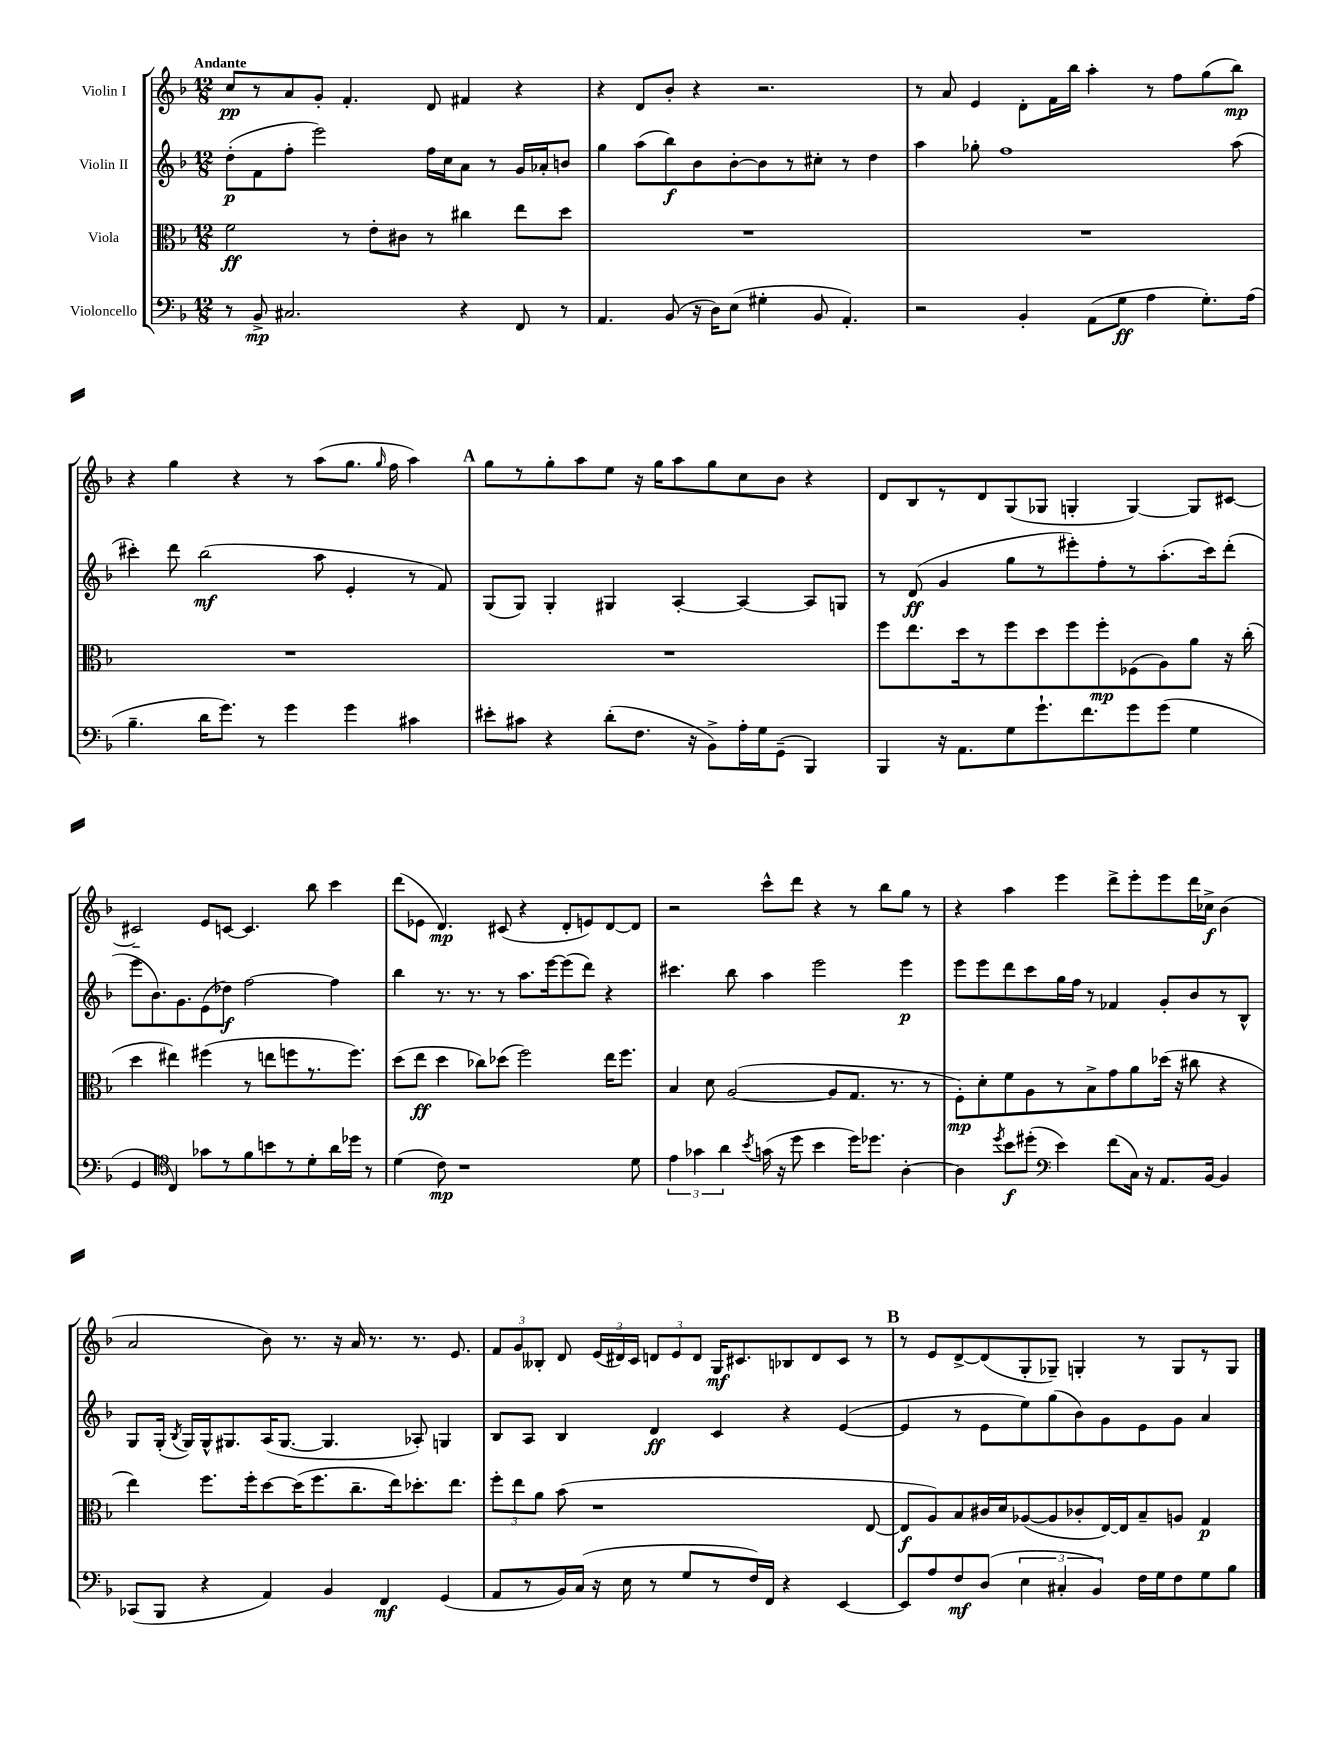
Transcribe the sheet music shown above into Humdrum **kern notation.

**kern	**kern	**kern	**kern
*staff4	*staff3	*staff2	*staff1
*clefF4	*clefC3	*clefG2	*clefG2
*k[b-]	*k[b-]	*k[b-]	*k[b-]
*M12/8	*M12/8	*M12/8	*M12/8
8r	2f	(8dd'	8cc
8BB-^	.	8f	8r
2.C#	.	8ff'	8a
.	.	2eee)	8g'
.	8r	.	4.f'
.	8e'	.	.
.	8c#	.	.
.	8r	16ff	8d
.	.	16cc	.
4r	4cc#	8a	4f#
.	.	8r	.
8FF	8ee	16g	4r
.	.	16a-'	.
8r	8dd	8b	.
=	=	=	=
4.AA	1.r	4gg	4r
.	.	(8aa	8d
(8BB-	.	8bb-)	8b-'
16r	.	8b-	4r
16D)	.	.	.
(8E	.	[8b-'	.
4G#'	.	8b-]	2.r
.	.	8r	.
8BB-	.	8cc#'	.
4.AA')	.	8r	.
.	.	4dd	.
=	=	=	=
2r	1.r	4aa	8r
.	.	.	8a
.	.	8gg-'	4e
.	.	1ff	.
4BB-'	.	.	8d'
.	.	.	16f
.	.	.	16bb-
(8AA	.	.	4aa'
8G	.	.	.
4A	.	.	8r
.	.	.	8ff
8.G')	.	.	(8gg
.	.	(8aa	8bb-)
(16A	.	.	.
=	=	=	=
4.B-~	1.r	4ccc#')	4r
.	.	8ddd	4gg
16d	.	(2bb-	.
8.g)	.	.	.
.	.	.	4r
8r	.	.	.
4g	.	.	8r
.	.	8aa	(8aa
4g	.	4e'	8.gg
.	.	.	16qqgg
.	.	.	16ff
4c#	.	8r	4aa)
.	.	8f)	.
=	=	=	=
8e#'	1.r	(8G	8gg
8c#	.	8G)	8r
4r	.	4G'	8gg'
.	.	.	8aa
(8d'	.	4G#	8ee
8.F	.	.	16r
.	.	.	16gg
.	.	[4A'	8aa
16r	.	.	.
8BB-^)	.	.	8gg
16A'	.	4A_	8cc
16G	.	.	.
(8GG~	.	.	8b-
4BBB-)	.	8A]	4r
.	.	8G	.
=	=	=	=
4BBB-	8ff	8r	8d
.	8.ee	(8d	8B-
16r	.	4g	8r
8.AA	16dd	.	.
.	8r	.	8d
8G	8ff	8gg	(8G
8.g`	8dd	8r	8G-
.	8ff	8eee#')	4G'
8.f	.	.	.
.	8ff'	8ff'	.
8g	(8F-	8r	[4G)
(8g	8A)	(8.aa'	.
4G	8a	.	8G]
.	.	16ccc)	.
.	16r	(8ddd'	[8c#
.	(16cc'	.	.
=	=	=	=
4GG	4dd	8eee	2c#~]
.	.	8.b-)	.
*clefC4	*	*	*
4C)	4ee#)	.	.
.	.	8.g	.
8g-	(4ff#	(8e	8e
8r	.	8dd-)	[8c
8f	8r	[2ff	4.c]
8b	8ee	.	.
8r	8ff	.	.
8d'	8.r	.	8bb-
16a	.	4ff]	4ccc
16dd-	8.ff)	.	.
8r	.	.	.
=	=	=	=
(4d	(8dd	4bb-	(8ddd
.	8ee	.	8e-
8c)	4dd	8.r	4.d)
1r	.	.	.
.	.	8.r	.
.	8cc-)	.	.
.	(8dd-	8r	(8c#
.	2ff)	8.aa	4r
.	.	[16eee	.
.	.	(8eee]	8d'
.	.	8ddd)	8e)
.	16ee	4r	[8d
.	8.ff	.	.
8d	.	.	8d]
=	=	=	=
6e	4B-	4.ccc#	2r
6g-	.	.	.
.	8d	.	.
6a	.	.	.
.	([2A	8bb-	.
8qb-	.	.	.
(16g	.	4aa	8ccc^^
16r	.	.	.
8dd	.	.	8ddd
4b-	.	2eee	4r
.	8A]	.	.
16dd)	8.G	.	8r
8.dd-	.	.	.
.	.	.	8bb-
.	8.r	.	.
[4A'	.	4eee	8gg
.	8r	.	8r
=	=	=	=
4A]	8F')	8eee	4r
.	8d'	8eee	.
8qdd	.	.	.
8b-	8f	8ddd	4aa
(8dd#'	8A	8ccc	.
*clefF4	*	*	*
4e)	8r	16gg	4eee
.	.	16ff	.
.	8B-^	8r	.
(8f	8g	4f-	8ddd^
16C)	8a	.	8eee'
16r	.	.	.
8.AA	(16dd-	8g'	8eee
.	16r	.	.
.	8cc#	8b-	16ddd
[16BB-	.	.	16cc-^
4BB-]	4r	8r	(4b-
.	.	8B-^^	.
=	=	=	=
(8CC-	4ee)	8G	2a
8BBB-	.	(16G'	.
.	.	8qB-	.
.	.	16G)	.
4r	8.ff	16G^^	.
.	.	8.G#	.
.	16ff'	.	.
4AA)	[8dd	(16A	8b-)
.	.	[8.G#	.
.	(16dd]	.	8.r
.	8.ff	.	.
4BB-	.	4.G#]	.
.	.	.	16r
.	8.cc~	.	16a
.	.	.	8.r
4FF	.	.	.
.	16ee)	.	.
.	8.dd-'	8A-')	8.r
(4GG	.	4G	.
.	8.ee	.	8.e
=	=	=	=
8AA	12ff'	8B-	12f
.	12ee	.	12g
8r	.	8A	.
.	12a	.	12B--'
16BB-)	(8b-	4B-	8d
(16C	.	.	.
16r	1r	.	(24e
.	.	.	24d#)
16E	.	.	.
.	.	.	24c
8r	.	4d	12d
.	.	.	12e
8G	.	.	.
.	.	.	12d
8r	.	4c	16G
.	.	.	8.c#
16F)	.	.	.
16FF	.	.	.
4r	.	4r	8B-
.	.	.	8d
[4EE	.	([4e	8c#
.	[8E	.	8r
=	=	=	=
8EE]	8E]	4e]	8r
8A	8A)	.	8e
8F	8B-	8r	[8d^
(8D	16c#	8e	(8d]
.	16d	.	.
6E	([8A-	8ee)	8G'
.	8A-]	(8gg	8G-~)
6C#'	.	.	.
.	8c-'	8b-)	4G'
6BB-)	.	.	.
.	[16E)	8g	.
.	16E]	.	.
16F	8B-~	8e	8r
16G	.	.	.
8F	8A	8g	8G
8G	4G	4a	8r
8B-	.	.	8G
==	==	==	==
*-	*-	*-	*-
